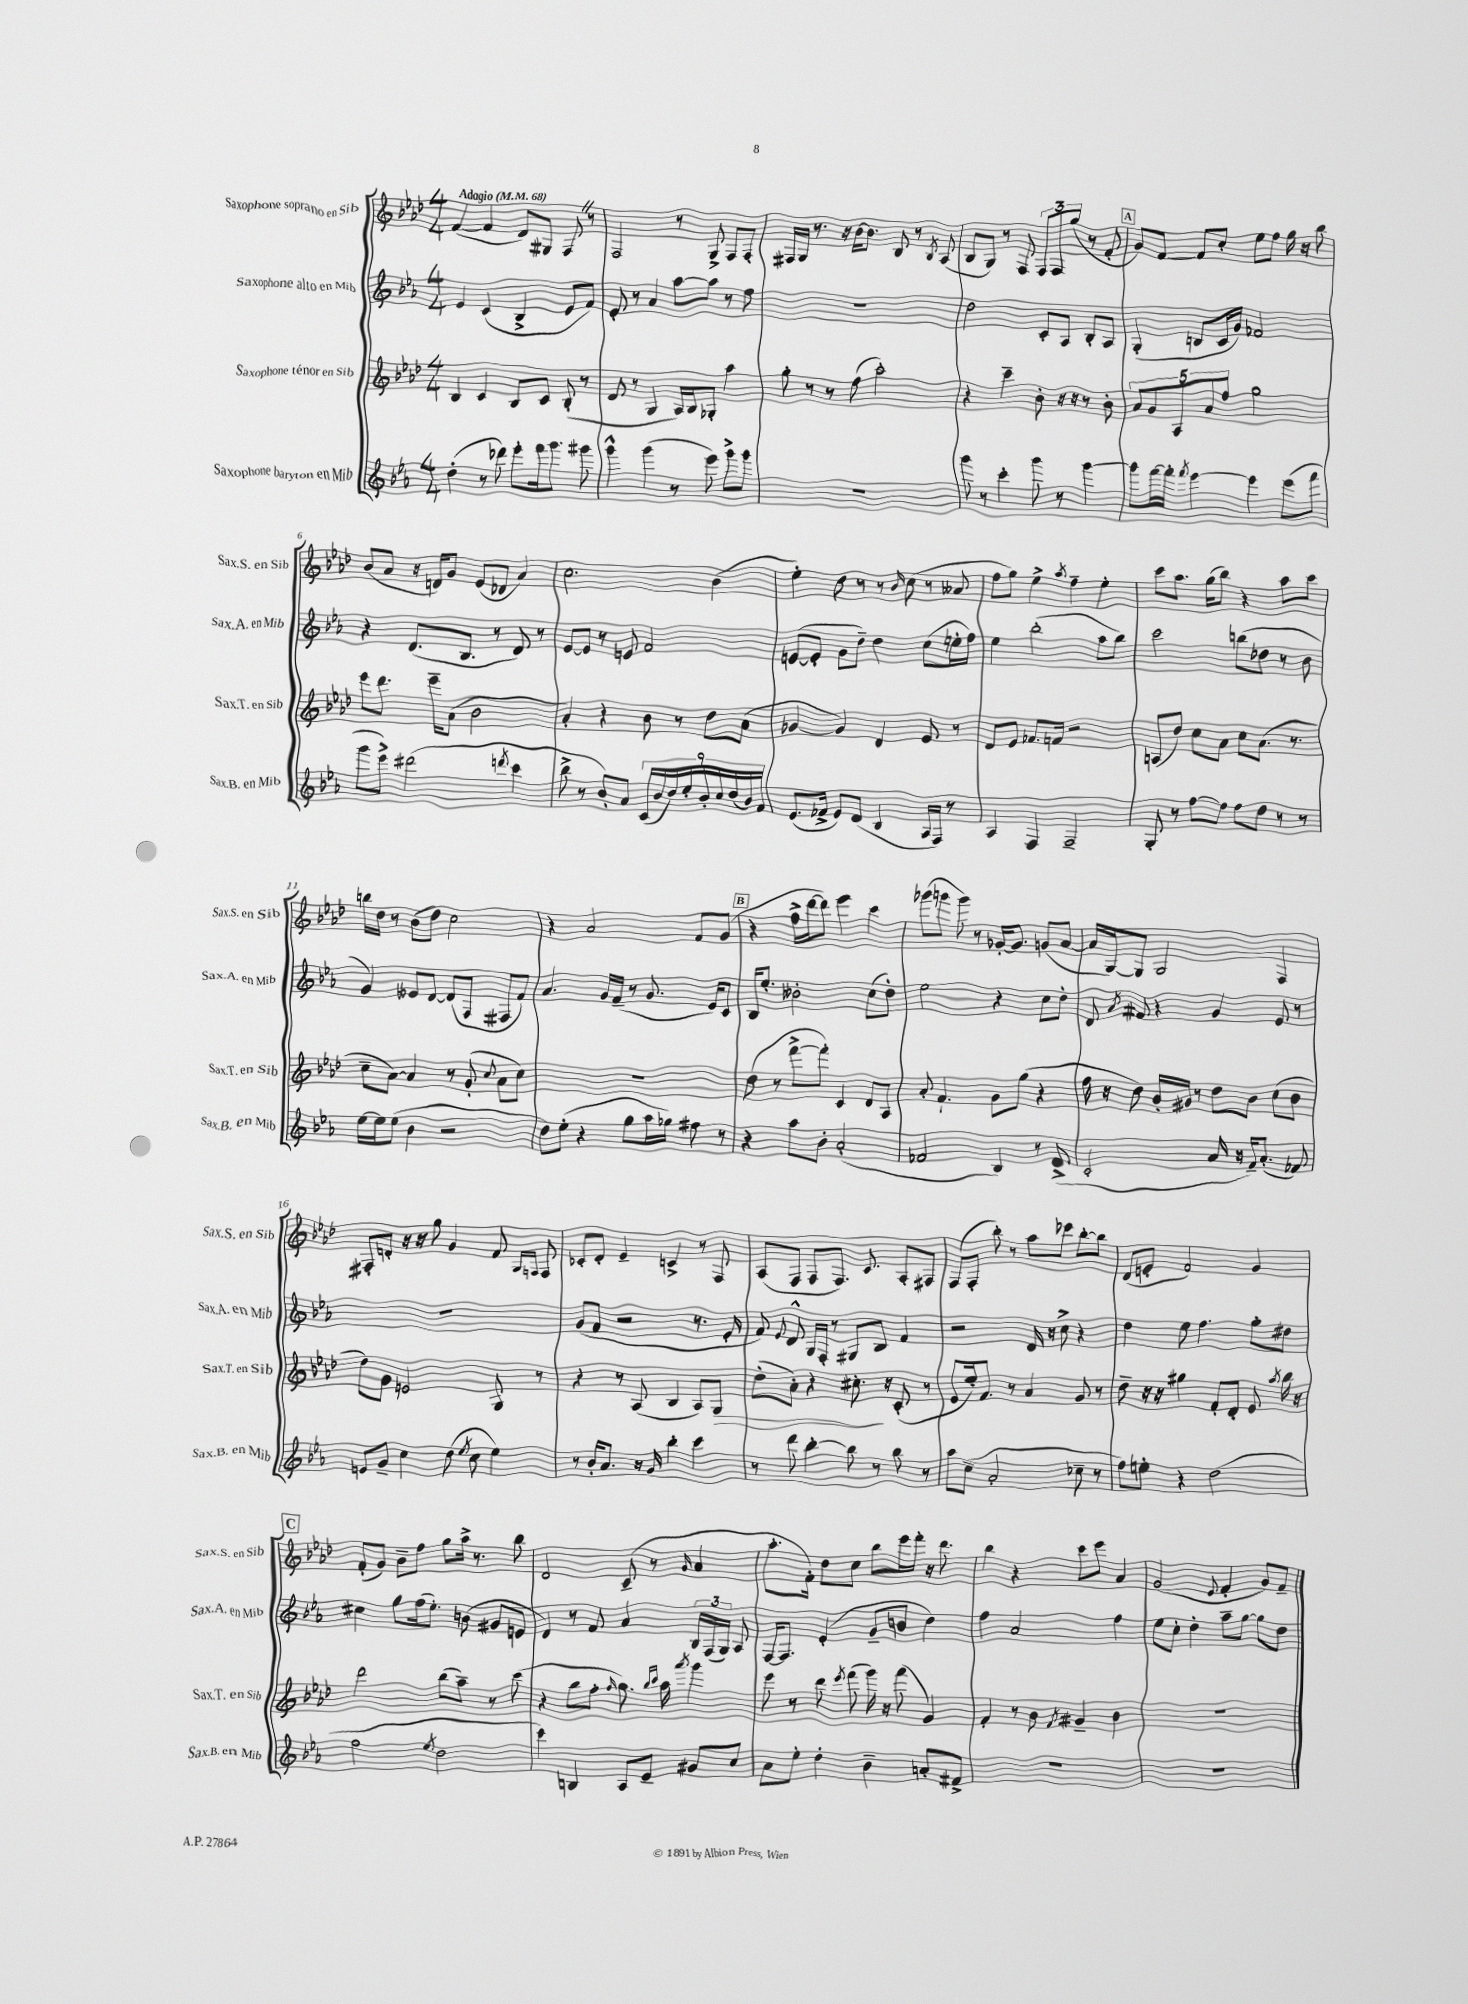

**kern	**kern	**kern	**kern
*staff4	*staff3	*staff2	*staff1
*clefG2	*clefG2	*clefG2	*clefG2
*k[b-e-a-]	*k[b-e-a-d-]	*k[b-e-a-]	*k[b-e-a-d-]
*M4/4	*M4/4	*M4/4	*M4/4
*MM68	*MM68	*MM68	*MM68
(4dd'	4B-	4e-	([4f
8r	4c	(4c	4f]
8ddd-)	.	.	.
8eee-'	8B-	4B-^	8d-)
16fff	8c	.	8G#
8.ggg	.	.	.
.	(8B-'	8e-	8F
8ggg#	8r	8f)	8r
=	=	=	=
4ggg^^	8d-	8e-'	2F
.	8r	8r	.
(4ggg	4G	4a-	.
8r	16A-)	[8aa-	8r
.	16B-	.	.
8eee-)	8G-'	8aa-]	8G^
8ggg^	4aa-	8r	8F
8ggg	.	8ff	8F'
=	=	=	=
1r	8gg'	1r	16F#
.	.	.	16G
.	8r	.	8.r
.	8r	.	.
.	.	.	16r
.	(8ff	.	[16b-
.	.	.	8.b-]
.	2aa-')	.	.
.	.	.	8B-
.	.	.	8r
.	.	.	8qB-
.	.	.	(8A-
=	=	=	=
8ggg	4r	2dd	8B-
8r	.	.	8G)
4ccc'	4ccc~	.	8r
.	.	.	8F
8ggg	8b-'	8c'	12F
.	.	.	12F
8r	16r	8A-	.
.	.	.	(12gg
.	16r	.	.
[4ggg	8r	8B-'	8r
.	8b-'	8A-	8f'
=	=	=	=
8ggg]	10a-	(4G'	8g)
.	10g	.	.
[16fff	.	.	[8f
16fff']	.	.	.
.	10A-	.	.
8qfff	.	.	.
[4eee-	.	8B	8f]
.	10a-	.	.
.	.	16c	8cc'
.	10ff	.	.
.	.	16g)	.
4eee-]	2gg	2f-	8ee-
.	.	.	8ff
(8eee-	.	.	16gg
.	.	.	16r
8fff	.	.	8bb-
=	=	=	=
8ggg	8eee-	4r	(8b-
8eee-^)	8.ddd-	.	8a-
(2ddd#	.	(8.d	16r
.	16eee-~	.	16d)
.	(8a-	.	8g
.	.	8.B-	.
.	2b-	.	(8e-
.	.	8r	8d-
8qddd	.	.	.
4ccc	.	8d)	4a-)
.	.	8r	.
=	=	=	=
8bb-^	4a-')	[8e-	2.cc
8r	.	8e-]	.
8b-')	4r	8r	.
8a-	.	8e	.
(18c	8b-	2f	.
18b-	.	.	.
18dd)	.	.	.
.	8r	.	.
18ee-'	.	.	.
18b-'	.	.	.
.	8dd-	.	(4b-
18cc	.	.	.
(18dd	.	.	.
.	(8a-	.	.
18b-)	.	.	.
18f	.	.	.
=	=	=	=
(8.e-	[4g-	([8e	4ee-')
.	.	8e']	.
16f-^	.	.	.
8e-)	4g-])	8g	8dd-
(8d	.	8dd~)	8r
4B-	4d-	4dd	8r
.	.	.	16qqb-
.	.	.	(8cc
16A-	8e-	(8cc	8r
16F)	.	.	.
8r	8r	16ee'	8a--
.	.	16ff)	.
=	=	=	=
4A-	8d-	4ee-	8ff
.	8e-	.	8gg)
4F	8.f-	(2bb-'	4ee-^
.	16f	.	.
.	.	.	8qaa-
2F~	2r	.	4ff~
.	.	8aa-	4ee-'
.	.	8bb-)	.
=	=	=	=
8G'	(8A	2ccc	8ccc
8r	8dd-)	.	8.aa-
[8ff	8cc	.	.
.	.	.	(16gg
8ff]	8a-	.	8bb-)
8ff	8cc	(8bb	4r
8dd	(8.a-	8dd-	.
8r	.	8r	8aa-
.	8.r	.	.
8r	.	8b-	8ccc
=	=	=	=
[16ee-	8cc~	4g)	16bb
16ee-]	.	.	16dd-
(8ee-	[8a-)	.	8r
4b-	4a-]	8e--	(8b-
.	.	[8d	8dd-)
2r	8r	(8d]	2cc
.	(8g'	8F	.
.	8qqcc	.	.
.	8a-	8F#	.
.	8cc)	8f)	.
=	=	=	=
8dd)	1r	4.a-	4r
(8ee-'	.	.	.
4r	.	.	2a-
.	.	16g	.
.	.	(16f~	.
8gg	.	8r	.
16aa-	.	8.g	.
16gg-)	.	.	.
8ff#	.	.	8f
.	.	16e-)	.
8r	.	8c	(8g
=	=	=	=
4r	(8dd-	16B-	4r
.	.	8.ee-'	.
.	8r	.	.
8aa-	[8fff^	2b--'	16ff^
.	.	.	[16ddd-
8b-'	8fff'])	.	8ddd-])
(2a-'	4c	.	4eee-
.	8d-	(8cc	4ccc
.	8A-	8dd')	.
=	=	=	=
2f-	8a-'	2ee-	(8ggg-
.	4.f`	.	8ggg
.	.	.	8ggg)
.	.	.	8r
4B-)	8g	4r	[16g-'
.	.	.	8.g-]
.	(8gg	.	.
8r	4r	8cc	(8g
(8d^	.	8dd'	[8a-
=	=	=	=
2c'	16ff	8d	16a-]
.	16r	.	[16G)
.	.	8qa-	.
.	8dd-)	8f#	8G]
.	16b-'	4r	2G
.	16g#	.	.
.	8r	.	.
16a-	8dd-	4g	.
16r	.	.	.
16f~)	8b-	.	.
(8.a-'	.	.	.
.	(8cc	8e-	4F
8f-)	8b-	8r	.
=	=	=	=
8e	8dd-)	1r	8F#'
8g~	8g	.	8d'
4cc	2e	.	16r
.	.	.	16r
.	.	.	8gg
(8dd	.	.	4g
8qee-	.	.	.
8cc	.	.	.
4ee-)	8G	.	8f
.	.	.	16qqG
.	.	.	16qqF
.	8r	.	8F
=	=	=	=
8r	4r	(8g	8c-'
16b-'	.	8f	8d-'
8.a-	.	.	.
.	8r	2r	4e-~
16r	(8A-	.	.
16g	.	.	.
4bb-'	4B-	.	4c^
4ccc	8A-)	8.r	8r
.	8G	.	8F
.	.	16e-'	.
=	=	=	=
8r	(8dd-'	8f)	(8A-
.	.	8qqe-	.
8ddd	8a-')	8d^^	8F
[4bb-'	4r	16G	8F
.	.	16F'	.
.	.	8r	8.F)
8bb-]	8.cc#'	8G#	.
.	.	.	8.c
8r	.	8B-	.
.	16r	.	.
8bb-	(8c'	4f	8A-'
8r	8r	.	8F#
=	=	=	=
8aa-	8e-	2r	(8F
(8cc~	16ee-')	.	8F'
.	8.f	.	.
2a-'	.	.	8bb-')
.	8r	.	8r
.	4a-	16d	8aa-
.	.	16r	.
.	.	8cc^	8ccc-
8cc-~	8g	4r	[8bb-'
8r	8r	.	8bb-]
=	=	=	=
8ff)	8dd-~	4dd	(8d-
8ee'	16r	.	8e'
.	16r	.	.
4r	4gg#	8ee-	2f)
.	.	4.ff	.
(2dd	8f'	.	.
.	8d-'	.	.
.	8e-	8gg'	4g
.	8qaa-	.	.
.	16bb-	8dd#	.
.	16r	.	.
=	=	=	=
2ff	2ddd-	4cc#	(8f'
.	.	.	8g)
.	.	8gg	8b-~
.	.	(16ff	8ff
.	.	8.ee-')	.
8qee-	.	.	.
2dd	(8bb-	.	8gg
.	8aa-~)	(8b	16aa-^
.	.	.	8.r
.	8r	8g#	.
.	(8ccc	8e	8bb-
=	=	=	=
4ccc)	4r	4d)	2d-
4B	8bb-	8r	.
.	8ff'	8f	.
.	16qqff	.	.
8A-	8.gg)	4a-	(8c~
8e-~	.	.	8r
.	16qqbb-	.	.
.	16qqccc	.	.
.	16aa-	.	.
.	8qaaa-	.	16qqg
8g#	4ggg	24B-	4a-
.	.	(24F	.
.	.	24G)	.
8cc	.	8A-	.
=	=	=	=
8a-	8eee-	[16F	8.aa-'
.	.	8.F]	.
8ee-'	8r	.	.
.	.	.	16f')
4dd'	8ddd-	(4e-'	8dd-
.	8qeee-	.	.
.	(8fff	.	8cc
4b-~	16ggg)	8g~	8bb-
.	16r	.	.
.	(8fff	8b	16eee-
.	.	.	16fff'
8a'	4g)	4dd)	16r
.	.	.	8.ddd-
8f#^	.	.	.
=	=	=	=
1r	4f'	4ff	4bb-
.	8r	2a-	4r
.	8b-	.	.
.	8qf	.	.
.	4g#~	.	8ccc
.	.	.	8eee-
.	4b-	4ff	4a-
=	=	=	=
1r	1r	8ee-	(2g
.	.	8cc'	.
.	.	4dd'	.
.	.	.	8qqe-
.	.	8aa-~	4f'
.	.	[8gg	.
.	.	8gg]	8g)
.	.	8dd	8f~
==	==	==	==
*-	*-	*-	*-
